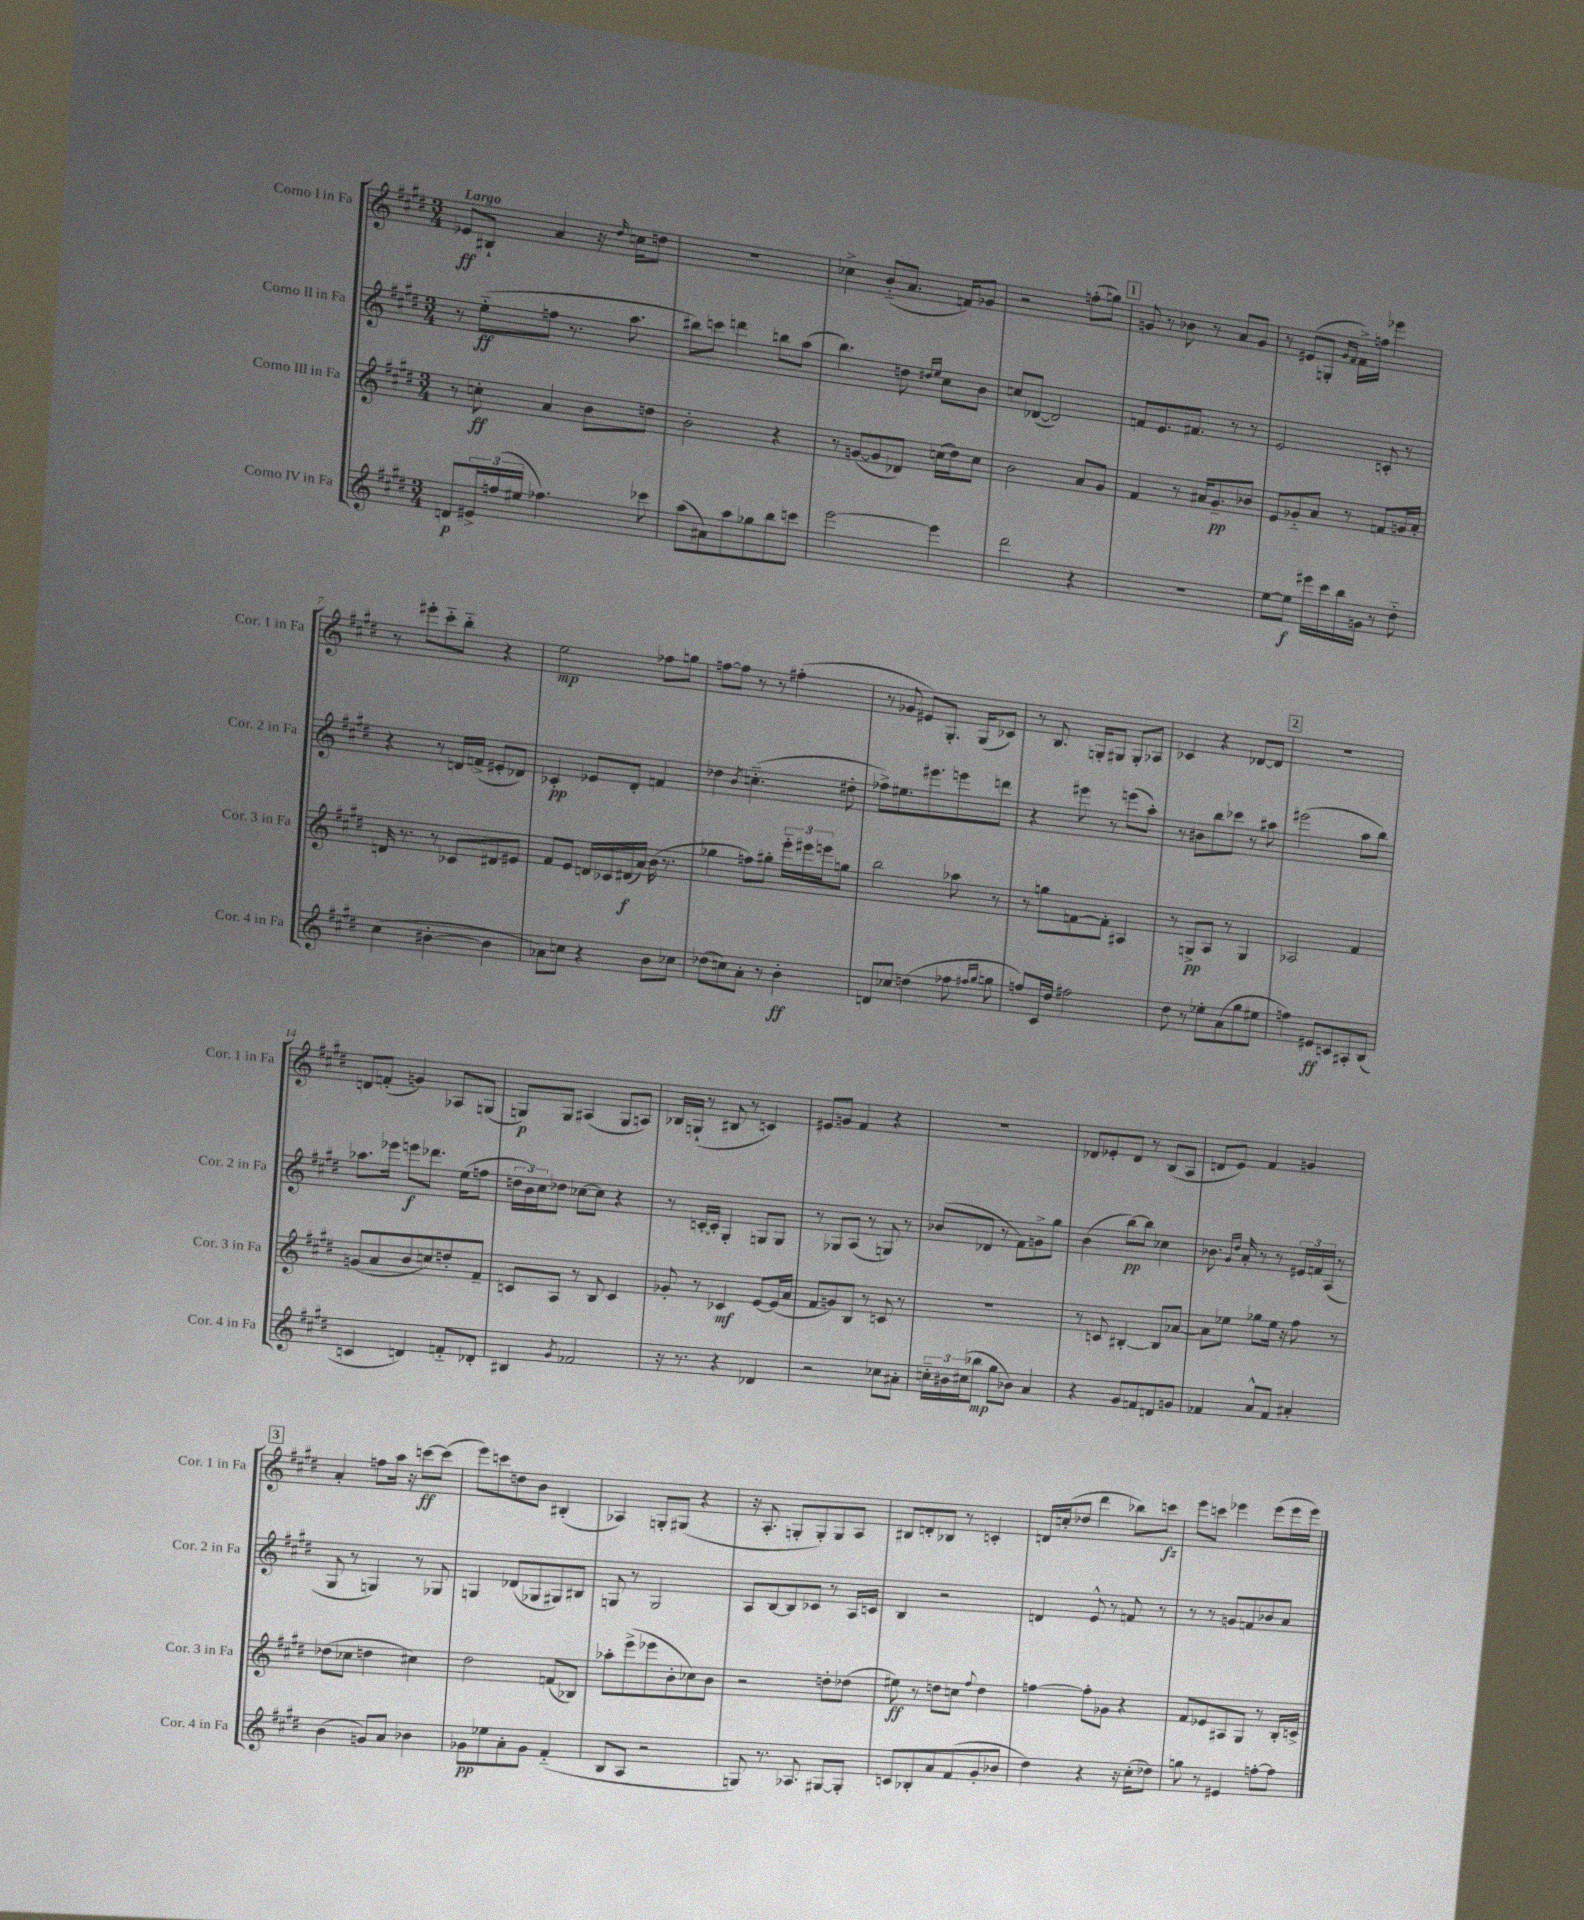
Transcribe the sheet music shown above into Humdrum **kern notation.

**kern	**kern	**kern	**kern
*staff4	*staff3	*staff2	*staff1
*clefG2	*clefG2	*clefG2	*clefG2
*k[f#c#g#d#]	*k[f#c#g#d#]	*k[f#c#g#d#]	*k[f#c#g#d#]
*M3/4	*M3/4	*M3/4	*M3/4
8d	8r	8r	8e-
24e#^	8cc'	(8ee'~	8B#`
(24ff	.	.	.
24ee#	.	.	.
4.ff-)	4a	8ff	4a
.	.	8.r	.
.	8b	.	16r
.	.	.	16qqdd#
.	.	8.aa	16cc
8ccc-	8dd	.	8dd
=	=	=	=
(8aa	2b'	8bb#)	2.r
8a#)	.	8ccc	.
8aa	.	4ddd	.
8gg-	.	.	.
8bb	4r	8bb	.
8ccc	.	(8aa	.
=	=	=	=
[2eee	8r	4.bb)	4cc-^
.	([8g	.	.
.	8g]	.	(8b'~
.	8d-)	8dd	8.a
.	.	16qqdd#	.
.	.	16qqee	.
4eee]	(16cc	8cc#	.
.	16dd#)	.	16f)
.	8cc	8b	8g-
=	=	=	=
2ddd#	2b	8cc	2r
.	.	([8d-	.
.	.	2d-])	.
4r	8a	.	(8ff'
.	8g#	.	8gg)
=	=	=	=
2.r	4f#	8f	8g
.	.	8.e	8r
.	8r	.	8b-
.	.	8.f#	.
.	16a#	.	8r
.	8.g#~	.	.
.	.	8r	8a
.	8b-	8r	8g
=	=	=	=
[8ee	8e	2e	8r
8ee]	8g-'~	.	(8e#
16eee#	8a	.	8G'
16ccc#	.	.	.
.	.	.	16qqg#
.	.	.	16qqf#
16bb	8r	.	16f#^)
16g	.	.	16ff
8r	8f	8c'	4eee-
8dd#'~	16g	8r	.
.	16a'	.	.
=	=	=	=
(4cc#	16d	4r	8r
.	8.r	.	.
.	.	.	8eee#'
[4b#'	8r	8r	8ccc#'~
.	8c-	16d	8bb'~
.	.	(16f^	.
4b#]	8d#	8e#'	4r
.	8e#	8d-)	.
=	=	=	=
8a-)	8f#	4c-'	2ee
8cc	8e	.	.
4r	16d	8e-	.
.	16c-	.	.
.	(16d#	8d#'	.
.	16a)	.	.
8b	(16b	4f	8ff-
.	8.r	.	.
8cc-	.	.	8gg
=	=	=	=
(8dd-	4gg-	4dd-	[8ff
8cc)	.	.	8ff]
.	.	8qb	.
8a'	8ff)	(4.cc'~	8r
8r	8gg#'	.	8r
4b'	24eee'~	.	(4ff#'
.	24eee#	.	.
.	24eee	.	.
.	8gg	8dd#'	.
=	=	=	=
8d	2bb	8ff-^)	8r
8cc-	.	8.ee#	8g-
(4dd	.	.	8e#)
.	.	8.eee#	.
.	.	.	8.G#'
8ff-	8aa-	8eee	.
.	.	.	(16G#
16qqff#	.	.	.
16qqgg#	.	.	.
8gg	8r	8ddd	8c-)
=	=	=	=
8ff)	8r	4r	8r
16c#	8gg	.	8.B
16dd#	.	.	.
2ff#	[8f	8eee#	.
.	.	.	16G'
.	8f']	8r	8G#
.	4A#	(8eee	8G#'
.	.	8aa')	8A-
=	=	=	=
8dd#	8r	8r	4c-
8r	8G^	8b#	.
8ee-'	8A	8bb	4r
(8a	8r	8ccc-	.
8gg#	4G	8r	[8d-
8ee#	.	8aa#	8d-]
=	=	=	=
4ff)	2A-	(2eee#	2.r
8e#	.	.	.
8c	.	.	.
8A#'	4f#	8aa	.
(8B	.	8bb)	.
=	=	=	=
4c	(8g	8.aa-	8d
.	8a	.	(8f'
.	.	16eee-	.
4d)	8b	8eee	4g)
.	8cc)	8.ddd-	.
8f'~	8dd'	.	8A-
.	.	(16ee	.
8d-'	8f#~	8ff	(8G
=	=	=	=
4B#	8c	24dd	8G)
.	.	24b)	.
.	.	24cc#	.
.	8A	8dd-	8G
8qg#	.	.	.
2f-	8r	[8cc-	(4A#
.	8B	8cc-]	.
.	4c	4r	8G
.	.	.	8A)
=	=	=	=
16r	8g-'	8r	16B-
8.r	.	.	(16G`
.	8r	[16c'	8r
.	.	16c']	.
4r	4c-	4G#'	8B#
.	.	.	8r
4d-	[8e	8G	4c)
.	(16e]	8G	.
.	16a	.	.
=	=	=	=
2r	8f#	8r	8e#
.	8g)	8G-	8g
.	8B	(8A	4f#
.	8r	8r	.
8cc-	8c	8G)	4r
8a#'	8r	8r	.
=	=	=	=
24cc'~	2.r	(8b-	2.r
24b#	.	.	.
(24cc#	.	.	.
8bb-	.	8d-	.
8gg#	.	8r	.
8b-)	.	8f#)	.
4a	.	8g^	.
.	.	8gg#	.
=	=	=	=
4r	8r	(4b	8d-
.	8c	.	8e-'
8g#	[4B#'	[8bb)	8d-
8f	.	8bb]	8r
8d	8B#]	4cc-	(8B
8g	[8a-	.	8A
=	=	=	=
4f-	8a-]	8.b-	8d
.	8ee-	.	8e)
.	.	16qqg#	.
.	.	16qqdd#	.
.	.	16a'	.
8a^^	8gg-	8r	4f#
8f-	16ee-	8r	.
.	16r	.	.
4a#'	8ff#	24e#	4g
.	.	24f	.
.	.	(24A	.
.	8r	8r	.
=	=	=	=
(4b	(8dd-	8G#	4a'
.	8cc-	8r	.
8g)	4dd	4G)	8ff
8a	.	.	16aa
.	.	.	16r
4b-	4cc#)	8r	[8ccc
.	.	8G-	(8ccc]
=	=	=	=
8g-	2dd#	4G	8eee)
8ee-	.	.	8ccc
8a'	.	(8d-	8dd
8g-	.	8G-	8b
(4f#'~	(8f	8G#)	(4B#'
.	8B-)	8B#	.
=	=	=	=
8B	8aa-'	8G	4A-)
8A	(8eee^	8r	.
2r	8eee-	2G	8G'
.	8b'	.	(8G#
.	8cc-)	.	4r
.	8b	.	.
=	=	=	=
8G)	2r	8A	16r
.	.	.	8.A'
8.r	.	[8B	.
.	.	8B]	8G'
8.A-	.	.	.
.	.	8c-	8G')
[8G#	8dd'	8r	8G
8G#']	(8dd-	16A	8A
.	.	16c	.
=	=	=	=
8c	8ee#)	4B	8B#
8B-'	8r	.	8d'
8a	8dd	2r	8B-
(8f#	8cc	.	8r
.	8qqff#	.	.
8g#'	4dd	.	4c'
8b-	.	.	.
=	=	=	=
4dd#)	[4ff	4d	16d
.	.	.	(16cc'
.	.	.	8dd-
4r	8ff']	8e^^	4ddd#
.	8g-	8r	.
16r	4r	8f	8bb-)
(16cc#'	.	.	.
8dd-)	.	8r	8ccc
=	=	=	=
8gg	8f#	8r	8eee
8r	8e-	8r	8ccc
4e#	8A#	8g	4eee-
.	8G#	8f	.
[8ff'	8r	8b-	(8eee-
8ff]	16B'	8a	16eee-
.	16c^	.	16eee-)
==	==	==	==
*-	*-	*-	*-
